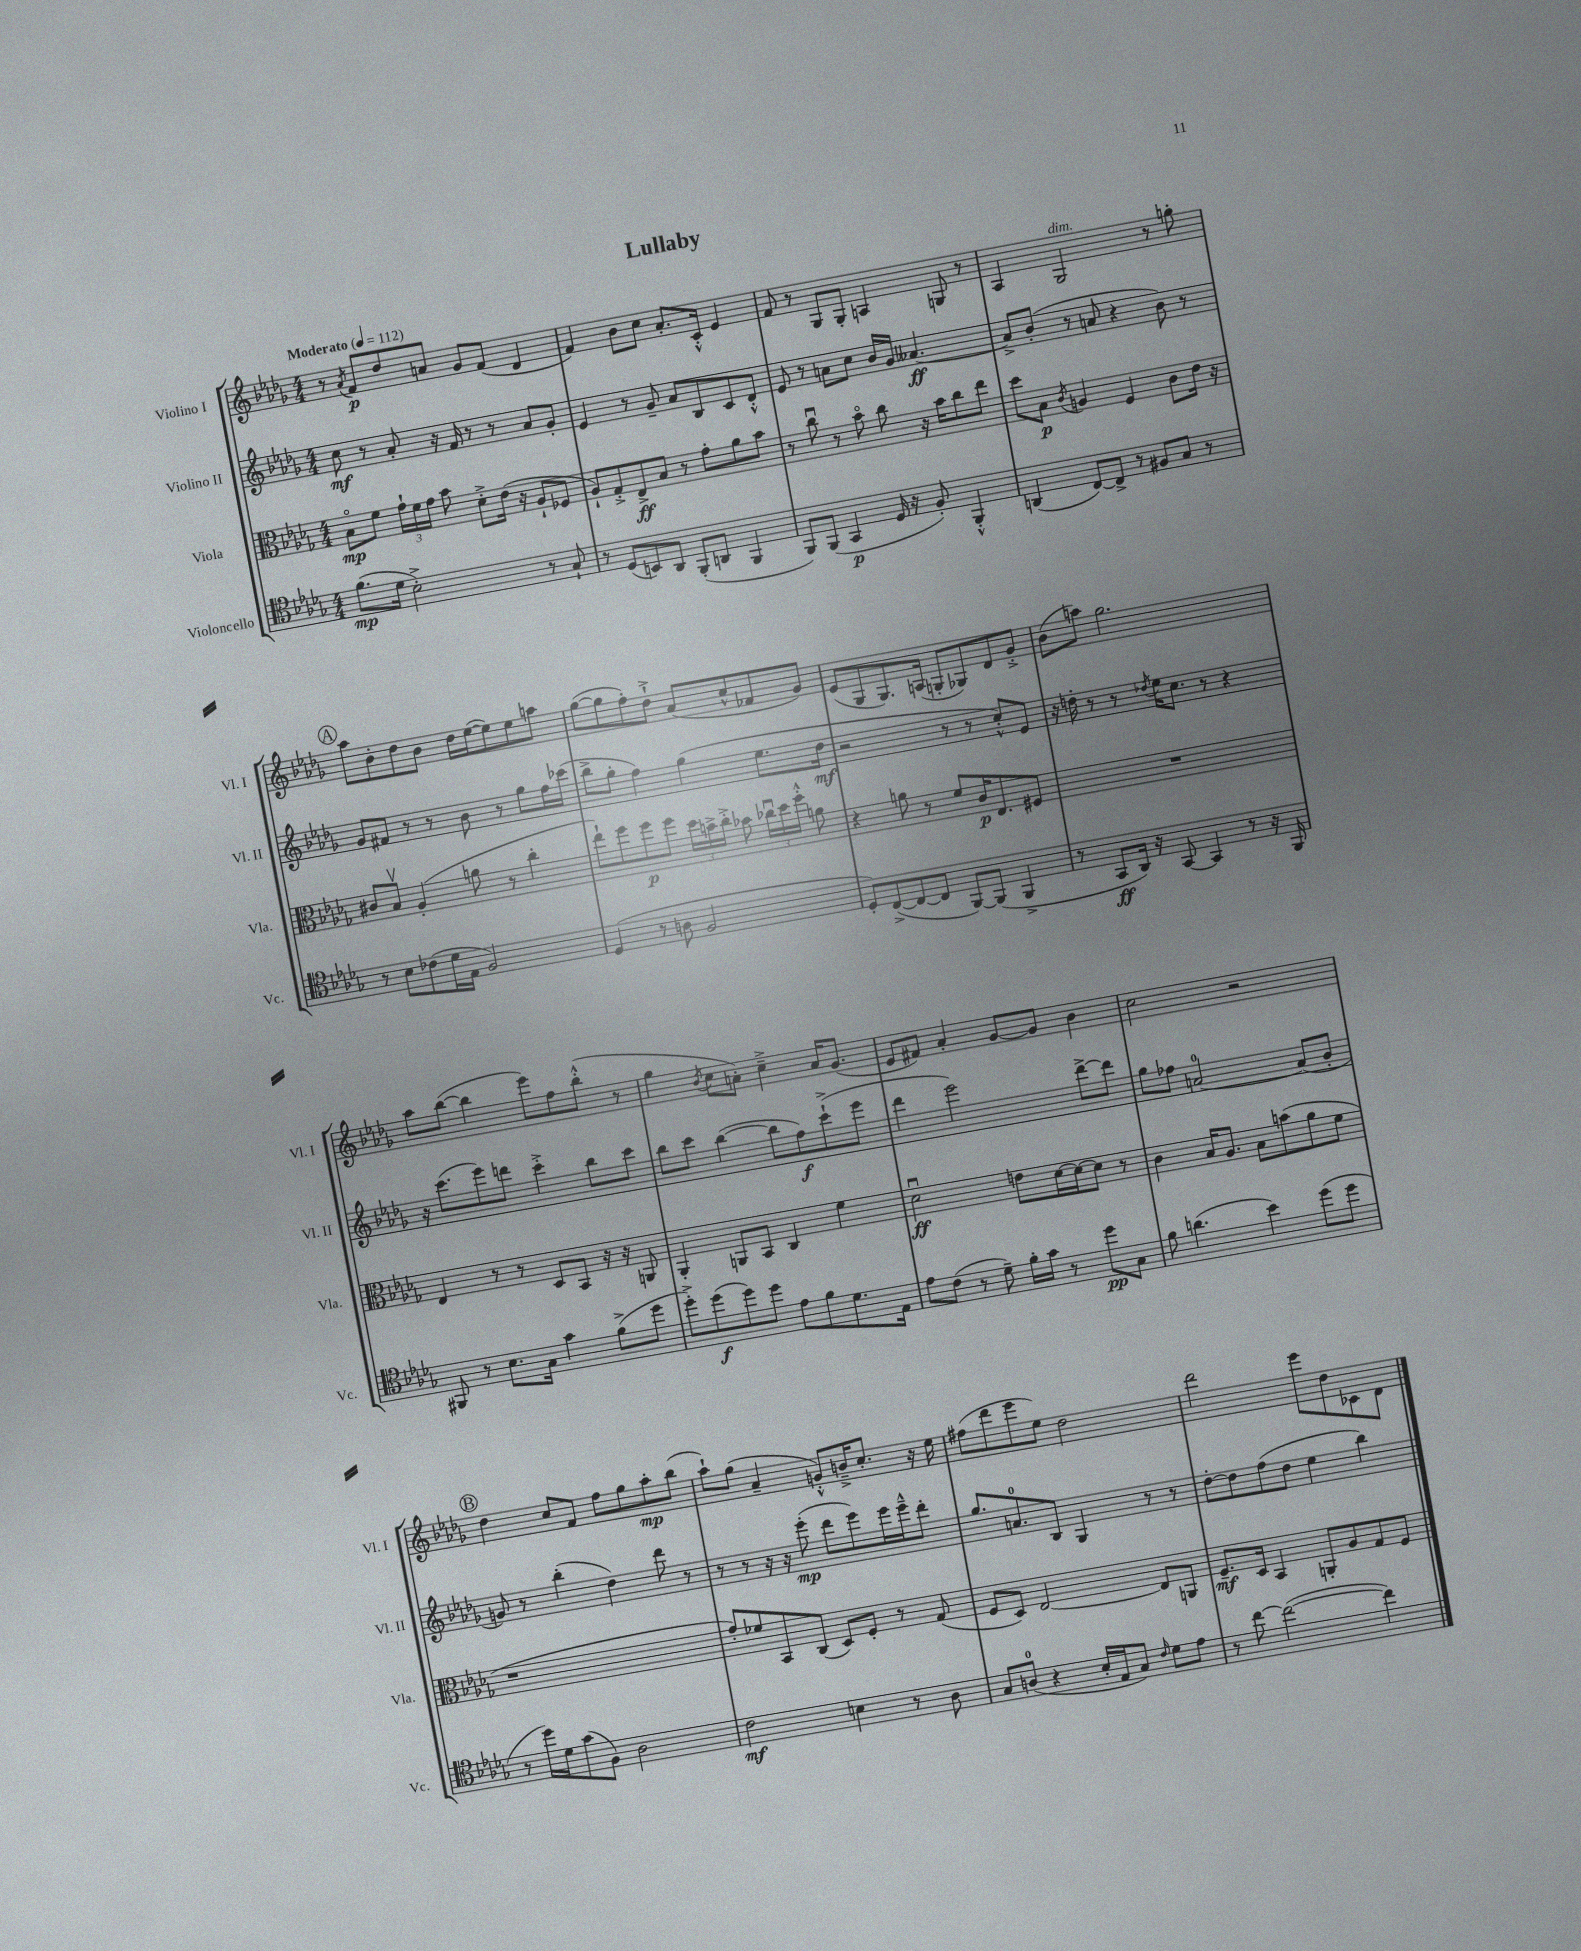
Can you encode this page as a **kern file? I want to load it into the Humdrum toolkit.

**kern	**dynam	**kern	**dynam	**kern	**dynam	**kern	**dynam
*part4	*part4	*part3	*part3	*part2	*part2	*part1	*part1
*staff4	*staff4	*staff3	*staff3	*staff2	*staff2	*staff1	*staff1
*I"Violoncello	*	*I"Viola	*	*I"Violino II	*	*I"Violino I	*
*I'Vc.	*	*I'Vla.	*	*I'Vl. II	*	*I'Vl. I	*
*clefC4	*	*clefC3	*	*clefG2	*	*clefG2	*
*k[b-e-a-d-g-]	*	*k[b-e-a-d-g-]	*	*k[b-e-a-d-g-]	*	*k[b-e-a-d-g-]	*
*M4/4	*	*M4/4	*	*M4/4	*	*M4/4	*
*MM112	*	*MM112	*	*MM112	*	*MM112	*
=1	=1	=1	=1	=1	=1	=1	=1
!	!	!	!	!	!	!LO:TX:a:B:t=Moderato	!
(8.f\L	mp	8B-\L	mp	8cc\	mf	8r	.
.	.	.	.	.	.	8qa-/	.
.	.	8f\J	.	8r	.	8f/L	p
16d-\Jk	.	.	.	.	.	.	.
2B-'^\)	.	24g-`\LL	.	8a-'/	.	8dd-/	.
.	.	24f\	.	.	.	.	.
.	.	24g-\JJ	.	.	.	.	.
.	.	8b-\	.	16r	.	8an/J	.
.	.	.	.	16f/	.	.	.
.	.	8d-'^\L	.	8r	.	8g-/L	.
.	.	(16e-\Jk	.	8r	.	(8f/J	.
.	.	16r	.	.	.	.	.
8r	.	8A-`/L	.	8a-/L	.	4d-/	.
8G-`/	.	8F-X/J	.	8g-'/J	.	.	.
=2	=2	=2	=2	=2	=2	=2	=2
8r	.	8A-`/L)	.	4e-/	.	4f/)	.
(8D-/L	.	8G-'^/	.	.	.	.	.
8BBn/)	.	8E-^/	ff	8r	.	8b-\L	.
8AA-/J	.	8B-/J	.	8g-~/	.	8cc\J	.
(8FF'/L	.	8r	.	8a-/L	.	8.a-'/L	.
8AAn/J	.	8g-'\L	.	8B-/	.	.	.
.	.	.	.	.	.	16c'^^/Jk	.
4FF/	.	8a-\	.	8c/	.	4e-/	.
.	.	8b-\J	.	8d-'^^/J	.	.	.
=3	=3	=3	=3	=3	=3	=3	=3
8FF/L)	.	8r	.	8e-/	.	8f/	.
(8FF/J	.	8ccu\	.	8r	.	8r	.
4GG-/	p	8r	.	8an\L	.	8G-/L	.
.	.	8b-\	.	8cc\J	.	8G-'/J	.
16D-/	.	8cc\	.	16b-/LL	.	4An/	.
16r	.	.	.	16g-/JJ	.	.	.
8F'/)	.	16r	.	[4.a--X/	ff	.	.
.	.	16b-\KL	.	.	.	.	.
4FF'^^/	.	8cc\	.	.	.	8Gn/	.
.	.	8ee-\J	.	.	.	8r	.
=4	=4	=4	=4	=4	=4	=4	=4
(4AAn/	.	8dd-\L	.	8a--^/L]	.	4A-/	.
.	.	8B-\J	p	(8b-'/J	.	.	.
.	.	8qc/	.	.	.	.	.
!	!	!	!	!	!	!LO:TX:a:i:t=dim.	!
[8C/L)	.	4An/	.	8r	.	2G-/	.
8C^/J]	.	.	.	8an/	.	.	.
8r	.	4F/	.	4r	.	.	.
8F#X/L	.	.	.	.	.	.	.
8G-/J	.	8c\L	.	8b-\)	.	8r	.
8r	.	16e-\Jk	.	8r	.	8ggn'\	.
.	.	16r	.	.	.	.	.
!!LO:LB:g=z
!!LO:REH:place=s1:t=A
=5	=5	=5	=5	=5	=5	=5	=5
8r	.	8c#X/L	.	8g-/L	.	8aa-\L	.
8B-\L	.	8B-v/J	.	8f#X/J	.	8b-'\	.
(8c-X\	.	(4A-'/	.	8r	.	8dd-\	.
16d-\L	.	.	.	8r	.	8b-\J	.
16E-\JJ	.	.	.	.	.	.	.
2F/)	.	8an\	.	8b-\	.	16dd-\LL	.
.	.	.	.	.	.	([16ee-\J	.
.	.	8r	.	8r	.	8ee-\])	.
.	.	4cc'\	.	8gg-\L	.	8ee-\	.
.	.	.	.	16ff\L	.	8aan\J	.
.	.	.	.	(16ccc-X\JJ	.	.	.
=6	=6	=6	=6	=6	=6	=6	=6
(4D-/	.	8ee-`\L)	.	8bb-^\L	.	([8gg-\L	.
.	.	8ff\	.	8gg-'\J	.	8gg-\]	.
8r	.	8ff\	p	4ff\)	.	8ff'\)	.
8An\	.	8ff\J	.	.	.	8dd-`^\J	.
2F/	.	24dd-\LL	.	(4gg-\	.	(8a-/L	.
.	.	24bn^\	.	.	.	.	.
.	.	24cc'^\JJ	.	.	.	.	.
.	.	8b-X\	.	.	.	8cc^^/	.
.	.	24cc-Xu\LL	.	8.ee-\L	.	8f-X/	.
.	.	24dd-\	.	.	.	.	.
.	.	24ff'^^\JJ	.	.	.	.	.
.	.	8an\	.	.	.	8g-/J)	.
.	.	.	.	16dd-\Jk	mf	.	.
=7	=7	=7	=7	=7	=7	=7	=7
8D-'/L)	.	4r	.	2r	.	(8e-/L	.
([8C^/	.	.	.	.	.	8G-/	.
8C/_	.	8an\	.	.	.	8.G-/)	.
8C/J]	.	8r	.	.	.	.	.
.	.	.	.	.	.	(16An/Jk	.
[8FF/L)	.	8f/L	.	8r	.	8Gn'/L	.
(8FF/J]	.	16c/K	p	8r	.	8G-X/)	.
.	.	8.E-/	.	.	.	.	.
4FF^/	.	.	.	8cc'^^/L)	.	8d-/	.
.	.	8F#X/J	.	8e-/J	.	8g-'^/J	.
=8	=8	=8	=8	=8	=8	=8	=8
8r	.	1r	.	16r	.	(8b-\L	.
.	.	.	.	16ddn'\	.	.	.
8GG-/L	ff	.	.	8r	.	8aan\J)	.
16AA-/Jk)	.	.	.	8r	.	2.gg-\	.
16r	.	.	.	.	.	.	.
.	.	.	.	8qdd-X/	.	.	.
[8GG-/	.	.	.	16ee-\KL	.	.	.
.	.	.	.	8.cc\J	.	.	.
4GG-/]	.	.	.	.	.	.	.
.	.	.	.	8r	.	.	.
8r	.	.	.	4r	.	.	.
16r	.	.	.	.	.	.	.
16FF/	.	.	.	.	.	.	.
!!LO:LB:g=z
=9	=9	=9	=9	=9	=9	=9	=9
8FF#X/	.	4E-/	.	16r	.	8aa-\L	.
.	.	.	.	(8.ccc\L	.	.	.
8r	.	.	.	.	.	([8bb-\J	.
8.B-\L	.	8r	.	8eee-\)	.	4bb-\]	.
.	.	8r	.	8dddn\J	.	.	.
16G-\Jk	.	.	.	.	.	.	.
4g-\	.	8D-/L	.	4ccc'^\	.	8eee-\L)	.
.	.	8BB-/J	.	.	.	8ff\	.
(8f^\L	.	16r	.	8bb-\L	.	(8bb-'^^\J	.
.	.	16r	.	.	.	.	.
8dd-\J	.	8AAn/	.	8ccc\J	.	8r	.
=10	=10	=10	=10	=10	=10	=10	=10
8dd-'^\L)	.	4AA-'/	.	8bb-\L	.	4gg-\	.
(8dd-\	f	.	.	8ccc\J	.	.	.
.	.	.	.	.	.	8qb-/	.
8dd-\)	.	8AAn/L	.	([4bb-\	.	8cc\L	.
8dd-\J	.	8BB-/J	.	.	.	8an'\J)	.
8e-\L	.	4C/	.	8bb-\L]	.	4cc~^\	.
8f\	.	.	.	8ff\)	f	.	.
8.d-\	.	4f\	.	(8ccc`^\	.	16a/KL	.
.	.	.	.	.	.	(8.g-/J	.
.	.	.	.	8eee-\J	.	.	.
16E-\Jk	.	.	.	.	.	.	.
=11	=11	=11	=11	=11	=11	=11	=11
8e-\L	.	2d-u\	ff	4ddd-\	.	8e-/L	.
(8c\J	.	.	.	.	.	8f#X/J)	.
8r	.	.	.	2eee-\)	.	4a-'/	.
8d-~\)	.	.	.	.	.	.	.
16f'\LL	.	8en\L	.	.	.	[8g-/L	.
16g-\JJ	.	.	.	.	.	.	.
8r	.	[16d-\L	.	.	.	8g-/J]	.
.	.	16d-\J_	.	.	.	.	.
8dd-\L	pp	8d-\J]	.	[8ddd-^\L	.	4b-\	.
8G-\J	.	8r	.	8ddd-\J]	.	.	.
=12	=12	=12	=12	=12	=12	=12	=12
8f\	.	4c\	.	8gg-\L	.	2cc\	.
(4.an\	.	.	.	8ff-X\J	.	.	.
.	.	16B-/KL	.	[2an/	.	.	.
.	.	8.A-/J	.	.	.	.	.
4b-\)	.	8B-\L	.	.	.	2r	.
.	.	(8bn\	.	.	.	.	.
(8dd-\L	.	8a-\	.	(8a/L]	.	.	.
8dd-\J	.	8f\J	.	8b-'/J	.	.	.
!!LO:LB:g=z
!!LO:REH:place=s1:t=B
=13	=13	=13	=13	=13	=13	=13	=13
8r	.	1r	.	8gn/)	.	4dd-\	.
16dd-\LL)	.	.	.	8r	.	.	.
16d-\J	.	.	.	.	.	.	.
(8g-\	.	.	.	(4bb-'\	.	8cc/L	.
8F\J)	.	.	.	.	.	8f/J	.
2A-\	.	.	.	4dd-\)	.	8ff\L	.
.	.	.	.	.	.	8gg-\	.
.	.	.	.	8ddd-\	.	8aa-'\	mp
.	.	.	.	8r	.	(8bb-\J	.
=14	=14	=14	=14	=14	=14	=14	=14
2c\	mf	8g-'/L)	.	8r	.	8aa-`\L)	.
.	.	8f-X/	.	8r	.	(8gg-\J	.
.	.	8BB-/	.	16r	.	4a-~/	.
.	.	.	.	16r	.	.	.
.	.	(8C/J	.	(8eee-'\	mp	.	.
4Bn\	.	8D-/L)	.	8ddd-\L	.	8gn'^^/L)	.
.	.	8F'/J	.	8eee-\)	.	16bn~^/K	.
.	.	.	.	.	.	8.cc'/J	.
8r	.	8r	.	16eee-\L	.	.	.
.	.	.	.	16eee-~^^\J	.	.	.
8A-\	.	(8G-/	.	8ddd-'\J	.	16r	.
.	.	.	.	.	.	16ee-\	.
=15	=15	=15	=15	=15	=15	=15	=15
8G-/L	.	8F/L	.	8.gg-/L	.	(8ff#X\L	.
(8An/J	.	8D-/J)	.	.	.	8ddd-\	.
.	.	.	.	8.an/	.	.	.
4r	.	[2E-/	.	.	.	8eee-\	.
.	.	.	.	8B-/J	.	8ee-\J)	.
16B-'/LL	.	.	.	4G-/	.	2dd-\	.
16E-/J	.	.	.	.	.	.	.
8G-/J)	.	.	.	.	.	.	.
16qqc/	.	.	.	.	.	.	.
8d-\L	.	8E-/L]	.	8r	.	.	.
8e-\J	.	8AAn/J	.	8r	.	.	.
=16	=16	=16	=16	=16	=16	=16	=16
8r	.	8.F~/L	mf	[8dd-'\L	.	2ddd-\	.
[8cc\	.	.	.	8dd-\]	.	.	.
.	.	16D-/Jk	.	.	.	.	.
(2cc\_	.	4BB-/	.	(8ff\	.	.	.
.	.	.	.	8dd-\J	.	.	.
.	.	8AAn'/L	.	4ee-\	.	8eee-\L	.
.	.	8A-/	.	.	.	8dd-\	.
4cc\])	.	8G-/	.	4bb-\)	.	8c-X\	.
.	.	8F/J	.	.	.	8d-\J	.
==	==	==	==	==	==	==	==
*-	*-	*-	*-	*-	*-	*-	*-
